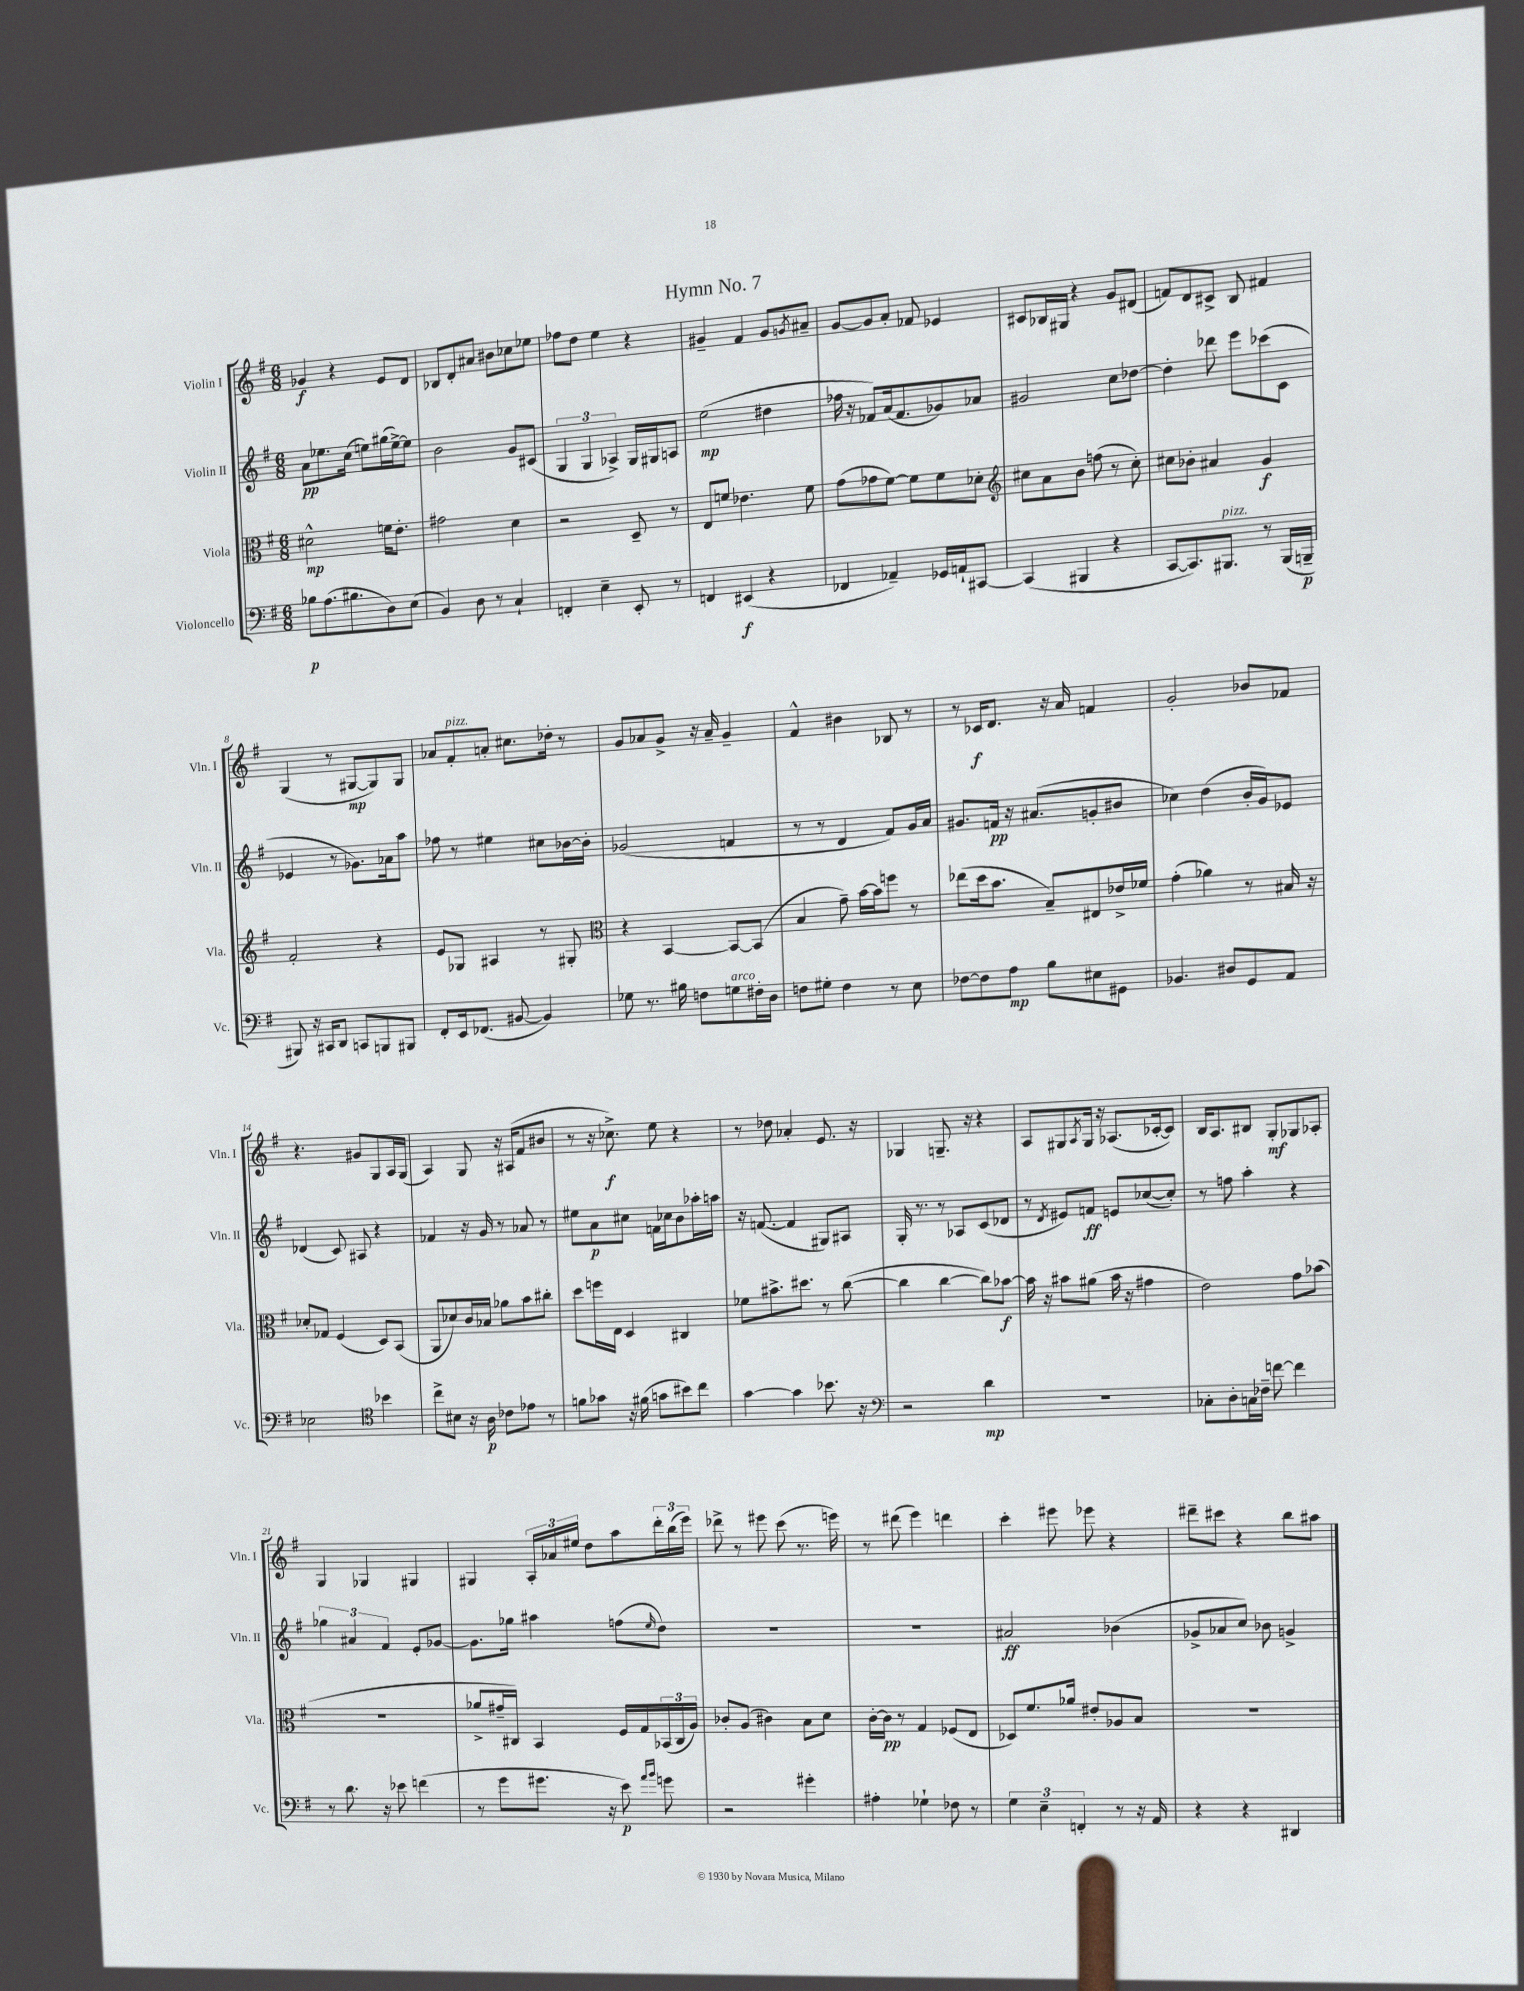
\header { title = "Hymn No. 7" }
<<
\new StaffGroup <<
\new Staff = "s0" \with { instrumentName = "Violin I" shortInstrumentName = "Vln. I" } {
    \clef treble \key g \major \numericTimeSignature \time 6/8
    ges'4\f r4 e'8 d'8 |
    bes8 d'8-. ais'8 bis'8 ces''8 ees''8 |
    fes''8 d''8 e''4 r4 |
    gis'4-- fis'4 gis'8 \acciaccatura { g'8 } ais'8-- |
    g'8~ g'8 a'8-. fes'8 ees'4 |
    cis'8 bes16 gis16 r4 g'8 dis'8( |
    f'8) d'8 cis'8-> b8 fis'4 |
    g4( r8 gis8~\mp gis8) gis8 |
    aes'8 fis'8-.^\markup { \italic "pizz." } a'8-. cis''8. des''16-. r8 |
    g'8 aes'8 g'8-> r16 aes'16-- g'4-- |
    fis'4-^ bis'4 bes8 r8 |
    r8 ces'16\f d'8. r16 a'16 f'4 |
    g'2-. bes'8 fes'8 |
    r4. gis'8 g8 a16 g16( |
    a4) g8 r16 ais16( fis'8 bis'8 |
    r8 r16 ces''8.->\f) e''8 r4 |
    r8 des''8 aes'4-. e'8. r16 |
    ges4 g8.-- r16 r4 |
    a8 gis8 \acciaccatura { a8 } gis16 r16 aes8.( ces'16~-. ces'8) |
    b16 a8. bis8 g8-.\mf ges8 aes8-. |
    g4 ges4 gis4 |
    gis4 \tuplet 3/2 { a16-. aes'16 eis''16 } d''8 a''8 \tuplet 3/2 { d'''16-. b''16( e'''16) } |
    des'''8-> r8 eis'''8 c'''8( r8. e'''16) |
    r8 dis'''8( e'''4) d'''4 |
    c'''4-. eis'''8 ees'''8 r4 |
    dis'''8-- cis'''8 r4 b''8 ais''8 \bar "|." |
}
\new Staff = "s1" \with { instrumentName = "Violin II" shortInstrumentName = "Vln. II" } {
    \clef treble \key g \major \numericTimeSignature \time 6/8
    a'8\pp ees''8. c''16( e''8) gis''16( e''16~->) e''8 |
    b'2 g'8 cis'8( |
    \tuplet 3/2 { g4 g4 aes4->) } g16 gis16 a8 |
    e''2\mp( dis''4 |
    fes''16 r16 fes'8) a'16( fes'8. ges'8) aes'8 |
    gis'2 c''8 des''8~ |
    des''4-. des'''8 e'''8 ces'''8( c'8 |
    ees'4 r8 ges'8.) aes'16 a''8 |
    fes''8 r8 eis''4 cis''8 bes'16~ bes'16-. |
    ges'2( f'4 |
    r8 r8 d'4 fis'8) g'16 a'16 |
    gis'8. f'16\pp r16 ais'8.( g'8-. bis'8 |
    ces''4) d''4( b'16-. g'16) ees'8 |
    des'4( c'8) ais8 r4 |
    fes'4 r16 g'16 r8 aes'8 r8 |
    eis''8 a'8\p cis''8 f'16 ces''16 b'8 aes''16-. a''16 |
    r16 f'8.~( f'4 gis8) ais8 |
    g16-. r8. r8 aes8 c'8( des'8 |
    r8 \acciaccatura { d'8 } eis'8) f'8\ff e'8 ces''8~( ces''8-.) |
    r8 f''8 a''4-. r4 |
    \tuplet 3/2 { ges''4 ais'4 fis'4 } e'8-. ges'8~ |
    ges'8. ges''16 ais''4 f''8( \grace { e''16 } d''8) |
    R2. |
    R2. |
    ais'2\ff bes'4( |
    ges'8-> aes'8 c''8) bes'8 g'4-> \bar "|." |
}
\new Staff = "s2" \with { instrumentName = "Viola" shortInstrumentName = "Vla." } {
    \clef alto \key g \major \numericTimeSignature \time 6/8
    dis'2-^\mp f'16 e'8.-. |
    gis'2 d'4 |
    r2 d8-- r8 |
    e8 f'8 ees'4. f'8 |
    g'8( ges'8 fis'8~) fis'8 fis'8 des'8-. |
    \clef treble cis''8 a'8 b'8 f''8( r8 cis''8-.) |
    cis''8 bes'8-. ais'4 g'4\f |
    fis'2-. r4 |
    e'8 ges8 ais4 r8 gis8-. |
    \clef alto r4 b,4~ b,8~ b,8( |
    b4 g'8--) b'16~ b'16 f''8 r8 |
    ees''8( d''16 b'8. b8--) eis8 ees'16-> fes'16 |
    g'4-.( aes'4) r8 bis16 r16 |
    des'8-. ges8 fis4( d8) b,8( |
    a,8 des'8) c'16 bes16 aes'8 b'8 cis''8-. |
    d''8 f''16 e16 d4 cis4 |
    fes'8 bis'8.-> dis''8. r8 c''8~( |
    c''4 c''4~ c''8) bes'8~\f |
    bes'16 r16 bis'8 ais'8( bis'16 r16 gis'4 |
    e'2) g'8 bes'8( |
    R2. |
    aes'8-> gis'16-- cis16) b,4 fis16 g16 \tuplet 3/2 { bes,16( cis16 a16) } |
    ces'8-. a8( cis'4) b8 d'8 |
    c'16~-. c'16\pp r8 g4 fes8( e8 |
    des8) fis'8. aes'16 eis'8-. aes8 b8 |
    R2. \bar "|." |
}
\new Staff = "s3" \with { instrumentName = "Violoncello" shortInstrumentName = "Vc." } {
    \clef bass \key g \major \numericTimeSignature \time 6/8
    bes8\p a8.( bis8. d8) e8( |
    b,4) d8 r8 c4-! |
    f,4-. e4-- e,8-. r8 |
    f,4 eis,4\f( r4 |
    fes,4 aes,4--) ges,16 a,16-! cis,8~ |
    cis,4( bis,,4 r4 |
    c,8~ c,8.) bis,,8.^\markup { \italic "pizz." } r8 bis,,16( b,,16--\p |
    bis,,8) r16 cis,16 d,8 c,8 b,,8 bis,,8 |
    fis,8-. e,16 fes,8.( bis,8~ bis,4) |
    ges8 r8. bis16 f8 g8^\markup { \italic "arco" } fis16-. d16 |
    f8 gis8-. f4 r8 e8 |
    fes8~ fes8 a8\mp b8 eis8 gis,8 |
    bes,4. dis8 g,8 a,8 |
    ees2 \clef tenor bes'4 |
    c''8-> bis8 r16 a16\p ces'8 ees'8 r8 |
    f'8 ges'8 r16 fis'16( g'8 bis'8) c''8 |
    g'4~ g'4 bes'8. r16 |
    \clef bass r2 d'4\mp |
    R2. |
    ces8-. d8-. c16 fes16-- f'8~ f'4 |
    r8 d'8. r16 ees'8 f'4( |
    r8 g'8 gis'8. r16 e'8\p) \grace { a'16 b'16 } g'8 |
    r2 gis'4-. |
    ais4-. ges4-! fes8 r8 |
    \tuplet 3/2 { g4 e4-- f,4-. } r8 r16 a,16 |
    r4 r4 dis,4 \bar "|." |
}
>>
>>
